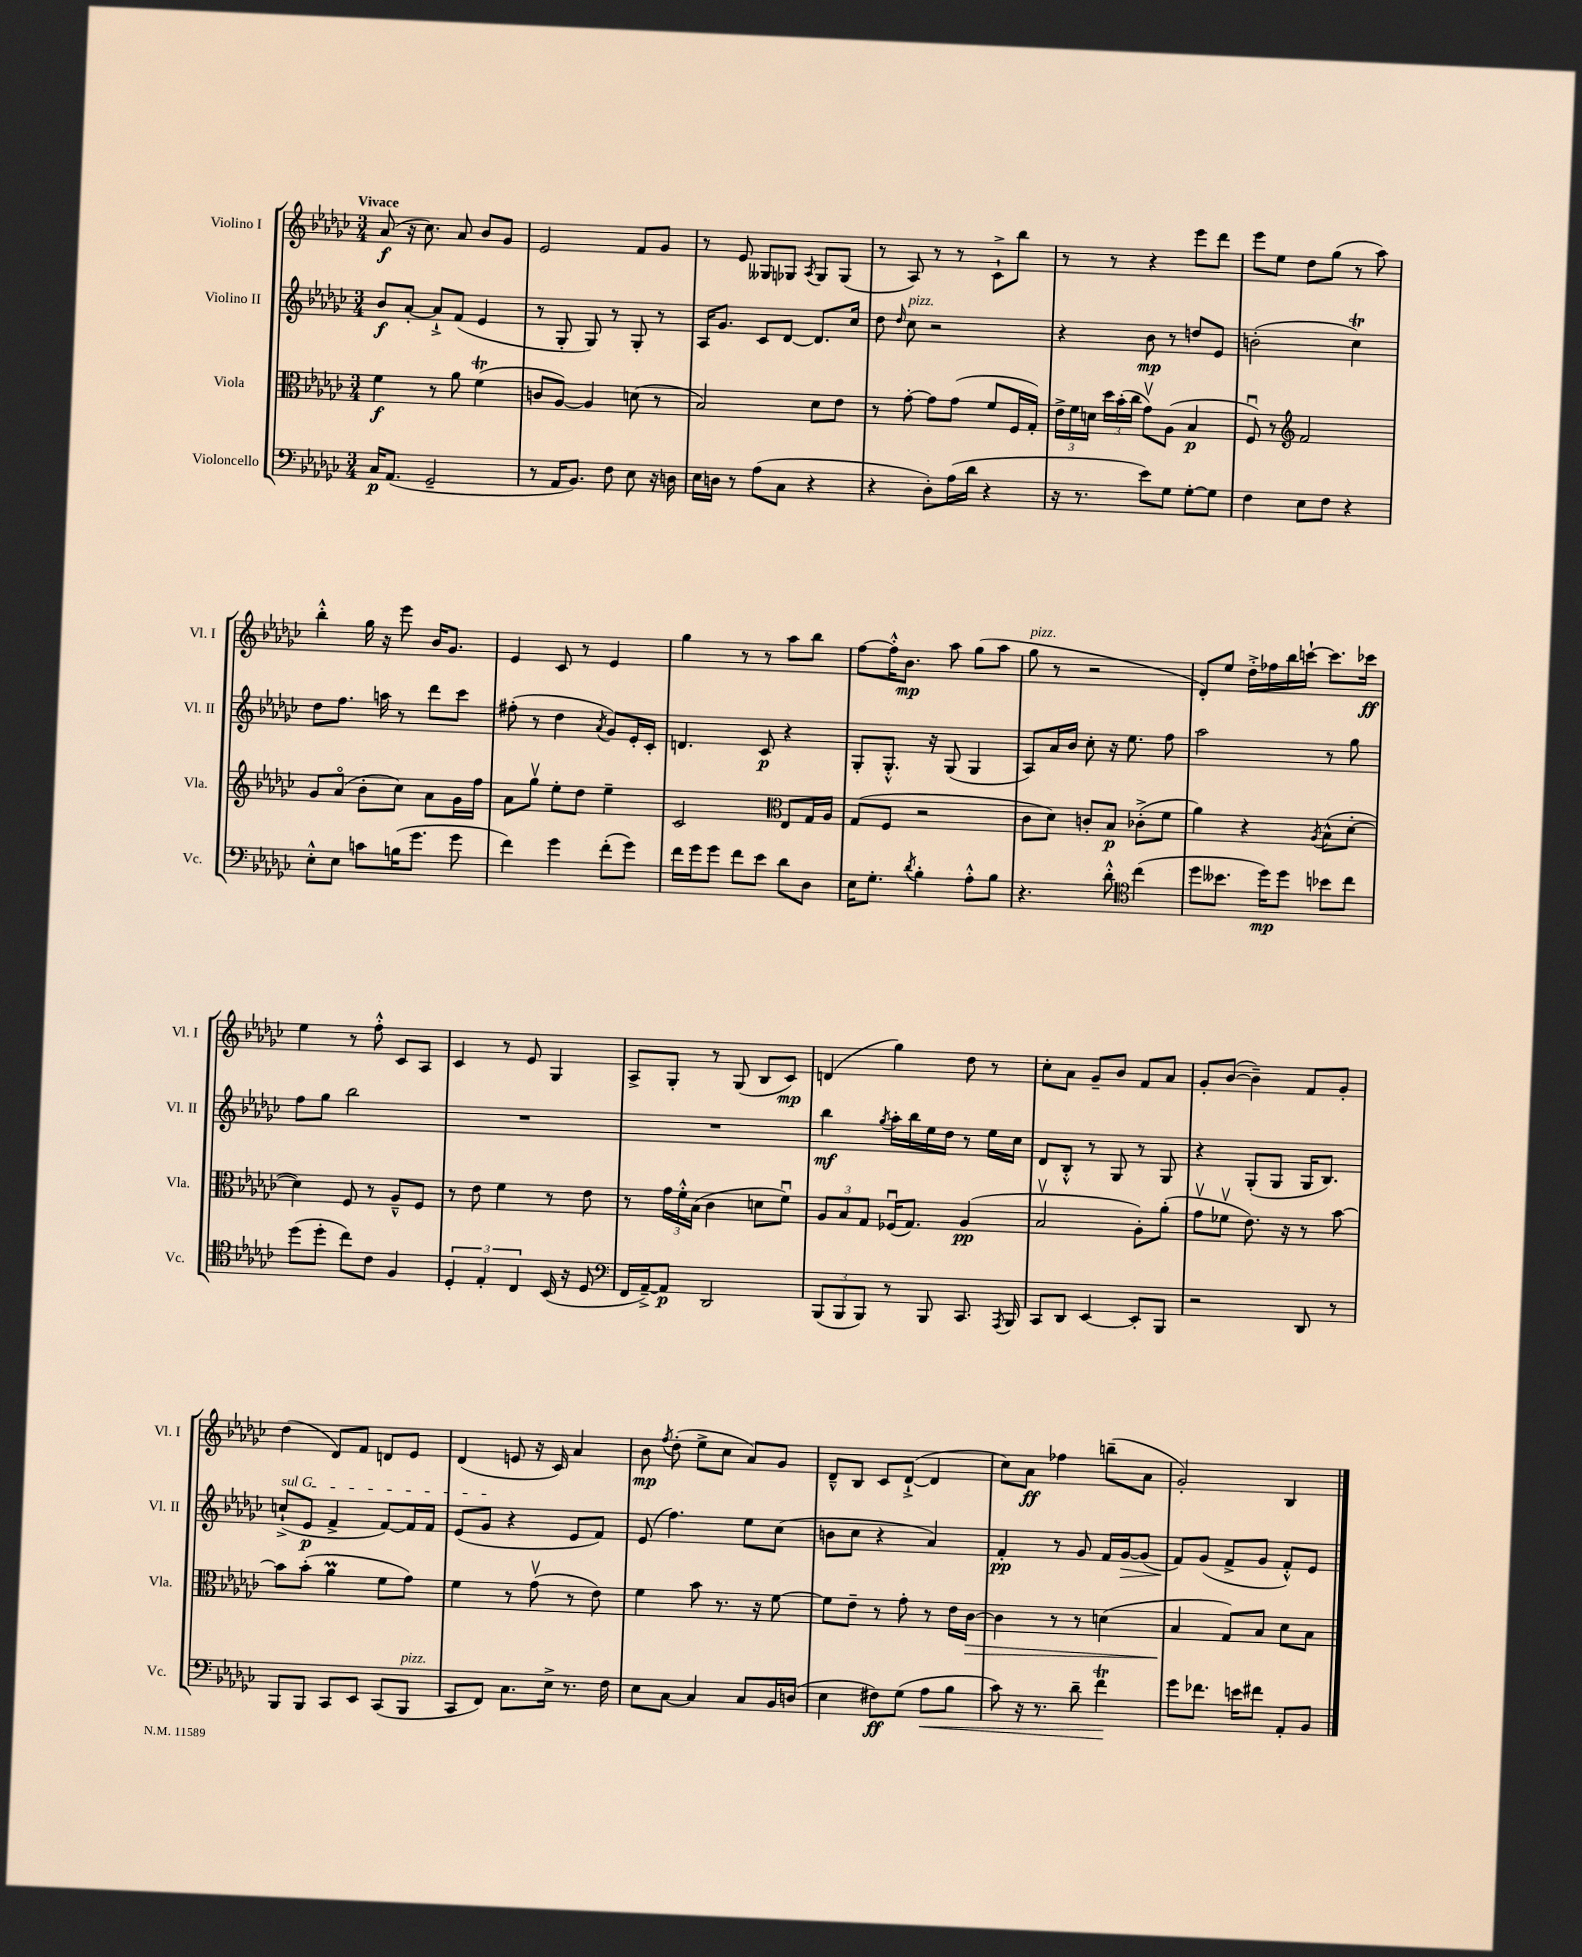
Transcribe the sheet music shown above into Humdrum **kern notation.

**kern	**dynam	**kern	**dynam	**kern	**dynam	**kern	**dynam
*part4	*part4	*part3	*part3	*part2	*part2	*part1	*part1
*staff4	*staff4	*staff3	*staff3	*staff2	*staff2	*staff1	*staff1
*I"Violoncello	*	*I"Viola	*	*I"Violino II	*	*I"Violino I	*
*I'Vc.	*	*I'Vla.	*	*I'Vl. II	*	*I'Vl. I	*
*clefF4	*	*clefC3	*	*clefG2	*	*clefG2	*
*k[b-e-a-d-g-c-]	*	*k[b-e-a-d-g-c-]	*	*k[b-e-a-d-g-c-]	*	*k[b-e-a-d-g-c-]	*
*M3/4	*	*M3/4	*	*M3/4	*	*M3/4	*
=1	=1	=1	=1	=1	=1	=1	=1
!	!	!	!	!	!	!LO:TX:a:B:t=Vivace	!
16C-/KL	p	4f\	f	8b-/L	f	(8a-/	f
(8.AA-/J	.	.	.	.	.	.	.
.	.	.	.	[8a-'/J	.	16r	.
.	.	.	.	.	.	8.cc-\)	.
2GG-~/	.	8r	.	8a-`^/L]	.	.	.
.	.	8a-\	.	(8f/J	.	8a-/	.
.	.	(4ft\	.	4e-/	.	8b-/L	.
.	.	.	.	.	.	8g-/J	.
=2	=2	=2	=2	=2	=2	=2	=2
8r	.	8cn/L	.	8r	.	2e-/	.
16AA-/KL	.	[8A-/J)	.	8G-'/	.	.	.
8.BB-/J)	.	.	.	.	.	.	.
.	.	4A-/]	.	8G-/)	.	.	.
8F\	.	.	.	8r	.	.	.
8E-\	.	(8dn\	.	8G-'/	.	8f/L	.
16r	.	8r	.	8r	.	8g-/J	.
16Dn\	.	.	.	.	.	.	.
=3	=3	=3	=3	=3	=3	=3	=3
16E-\LL	.	2B-/)	.	16A-/KL	.	8r	.
16Dn\JJ	.	.	.	8.g-/J	.	.	.
8r	.	.	.	.	.	8e-/	.
(8A-\L	.	.	.	8c-/L	.	8G--X/L	.
8C-\J	.	.	.	[8d-/J	.	8G-X/J	.
.	.	.	.	.	.	8qA-/	.
4r	.	8d-\L	.	8.d-/L]	.	8G-/L	.
.	.	8e-\J	.	.	.	(8G-/J	.
.	.	.	.	16cc-/Jk	.	.	.
=4	=4	=4	=4	=4	=4	=4	=4
4r	.	8r	.	8dd-\	.	8r	.
.	.	.	.	16qqdd-/	.	.	.
!	!	!	!	!LO:TX:a:i:t=pizz.	!	!	!
.	.	[8g-'\	.	8cc-\	.	8A-/)	.
8D-'\L)	.	8g-\L]	.	2r	.	8r	.
(16A-\L	.	(8g-\J	.	.	.	8r	.
16d-\JJ	.	.	.	.	.	.	.
4r	.	8f/L	.	.	.	8c-`^\L	.
.	.	16F/L	.	.	.	8bb-\J	.
.	.	16G-'/JJ)	.	.	.	.	.
=5	=5	=5	=5	=5	=5	=5	=5
16r	.	24e-^\LL	.	4r	.	8r	.
.	.	24f\	.	.	.	.	.
8.r	.	.	.	.	.	.	.
.	.	24dn\JJ	.	.	.	.	.
.	.	24dd-\LL	.	.	.	8r	.
.	.	(24b-'\	.	.	.	.	.
.	.	24cc-\JJ	.	.	.	.	.
8e-\L)	.	8g-v\L)	.	8b-\	mp	4r	.
8G-\J	.	(8A-\J	.	8r	.	.	.
[8G-'\L	.	4B-/	p	8ddn/L	.	8eee-\L	.
8G-\J]	.	.	.	8e-/J	.	8ddd-\J	.
=6	=6	=6	=6	=6	=6	=6	=6
4F\	.	8Fu/)	.	(2bn'\	.	8eee-\L	.
.	.	8r	.	.	.	8ee-\J	.
*	*	*clefG2	*	*	*	*	*
8E-\L	.	2f/	.	.	.	8dd-\L	.
8F\J	.	.	.	.	.	(8gg-\J	.
4r	.	.	.	4cc-T\)	.	8r	.
.	.	.	.	.	.	8aa-\)	.
!!LO:LB:g=z
=7	=7	=7	=7	=7	=7	=7	=7
8E-'^^\L	.	8g-/L	.	8dd-\L	.	4bb-'^^\	.
8E-\J	.	(8a-/J	.	8.ff\J	.	.	.
8cn\L	.	8b-'\L	.	.	.	16gg-\	.
.	.	.	.	16aan\	.	16r	.
(16Bn\K	.	8cc-\J)	.	8r	.	8eee-\	.
8.g-\J	.	.	.	.	.	.	.
.	.	8a-\L	.	8ddd-\L	.	16b-/KL	.
.	.	.	.	.	.	8.g-/J	.
8g-\	.	16g-\L	.	8ccc-\J	.	.	.
.	.	16ff\JJ	.	.	.	.	.
=8	=8	=8	=8	=8	=8	=8	=8
4f\)	.	8a-\L	.	(8ff#X'\	.	4e-/	.
.	.	8gg-v\J	.	8r	.	.	.
4g-\	.	8ee-'\L	.	4dd-\	.	8c-/	.
.	.	8dd-\J	.	.	.	8r	.
.	.	.	.	8qa-/	.	.	.
(8f'\L	.	4ee-~\	.	8g-/L)	.	4e-/	.
8g-\J)	.	.	.	16e-'/L	.	.	.
.	.	.	.	16c-'/JJ	.	.	.
=9	=9	=9	=9	=9	=9	=9	=9
16f\LL	.	2c-/	.	4.dn/	.	4gg-\	.
16g-\J	.	.	.	.	.	.	.
8g-\J	.	.	.	.	.	.	.
8f\L	.	.	.	.	.	8r	.
8e-\J	.	.	.	8c-/	p	8r	.
*	*	*clefC3	*	*	*	*	*
8d-\L	.	8E-/L	.	4r	.	8aa-\L	.
8D-\J	.	16G-/L	.	.	.	8bb-\J	.
.	.	16A-/JJ	.	.	.	.	.
=10	=10	=10	=10	=10	=10	=10	=10
16E-\KL	.	(8G-/L	.	8G-'/L	.	[8ff\L	.
8.G-'\J	.	.	.	.	.	.	.
.	.	8F/J	.	8.G-'^^/J	.	16ff'^^\K]	.
.	.	.	.	.	.	8.b-\J	mp
8qd-/	.	.	.	.	.	.	.
4B-'\	.	2r	.	.	.	.	.
.	.	.	.	16r	.	.	.
.	.	.	.	(8G-/	.	8aa-\	.
8A-'^^\L	.	.	.	4G-/	.	(8gg-\L	.
8B-\J	.	.	.	.	.	8aa-\J	.
=11	=11	=11	=11	=11	=11	=11	=11
!	!	!	!	!	!	!LO:TX:a:i:t=pizz.	!
4.r	.	8c-\L	.	8A-/L)	.	8gg-\	.
.	.	8d-\J)	.	16a-/L	.	8r	.
.	.	.	.	16b-/JJ	.	.	.
.	.	8cn'/L	.	8cc-'\	.	2r	.
8d-'^^\	.	8B-/J	p	16r	.	.	.
.	.	.	.	8.ee-\	.	.	.
*clefC4	*	*	*	*	*	*	*
(4cc-\	.	(8c-X'^\L	.	.	.	.	.
.	.	8f\J	.	8ff\	.	.	.
=12	=12	=12	=12	=12	=12	=12	=12
8dd-\L	.	4a-\)	.	2aa-\	.	8d-'/L)	.
8.b--X\J	.	.	.	.	.	8ee-/J	.
.	.	4r	.	.	.	16dd-'^\LL	.
16dd-\KL)	mp	.	.	.	.	16ff-X\	.
8dd-\J	.	.	.	.	.	16bb-\	.
.	.	.	.	.	.	[16cccn`\JJ	.
.	.	8qA-/	.	.	.	.	.
8b-X\L	.	(8B-^^\L	.	8r	.	8.ccc\L]	.
8cc-\J	.	[8d-'\J	.	8gg-\	.	.	.
.	.	.	.	.	.	16ccc-X\Jk	ff
!!LO:LB:g=z
=13	=13	=13	=13	=13	=13	=13	=13
(8dd-\L	.	4d-\])	.	8ff\L	.	4ee-\	.
8dd-'\J	.	.	.	8gg-\J	.	.	.
8cc-\L)	.	8F/	.	2bb-\	.	8r	.
8c-\J	.	8r	.	.	.	8ff'^^\	.
4F/	.	8A-~^^/L	.	.	.	8c-/L	.
.	.	8F/J	.	.	.	8A-/J	.
=14	=14	=14	=14	=14	=14	=14	=14
6D-'/	.	8r	.	2.r	.	4c-/	.
.	.	8e-\	.	.	.	.	.
6E-'/	.	.	.	.	.	.	.
.	.	4f\	.	.	.	8r	.
6C-/	.	.	.	.	.	.	.
.	.	.	.	.	.	8e-/	.
(16BB-/	.	8r	.	.	.	4G-/	.
16r	.	.	.	.	.	.	.
8D-/	.	8e-\	.	.	.	.	.
=15	=15	=15	=15	=15	=15	=15	=15
*clefF4	*	*	*	*	*	*	*
16FF/LL	.	8r	.	2.r	.	8A-^/L	.
[16AA-~^/J)	.	.	.	.	.	.	.
8AA-/J]	p	24g-\LL	.	.	.	8G-'/J	.
.	.	24f'^^\	.	.	.	.	.
.	.	(24B-\JJ	.	.	.	.	.
2DD-/	.	4c-\	.	.	.	8r	.
.	.	.	.	.	.	(8G-/	.
.	.	8dn\L	.	.	.	8B-/L	.
.	.	8fu\J)	.	.	.	8c-/J)	mp
=16	=16	=16	=16	=16	=16	=16	=16
(12BBB-/L	.	12A-/L	.	4bb-\	mf	(4dn/	.
12BBB-/	.	12B-/	.	.	.	.	.
12BBB-/J)	.	12G-/J	.	.	.	.	.
.	.	.	.	8qgg-/	.	.	.
8r	.	(16F-Xu/KL	.	16aa-'\LL	.	4gg-\)	.
.	.	8.G-/J)	.	16bb-\	.	.	.
8BBB-/	.	.	.	16ee-\	.	.	.
.	.	.	.	16dd-\JJ	.	.	.
8.CC-/	.	(4A-/	pp	8r	.	8dd-\	.
.	.	.	.	16ee-\LL	.	8r	.
8qAAA-/	.	.	.	.	.	.	.
16BBB-/	.	.	.	16cc-\JJ	.	.	.
=17	=17	=17	=17	=17	=17	=17	=17
8CC-/L	.	2B-v/	.	8d-/L	.	8cc-'\L	.
8DD-/J	.	.	.	8B-'^^/J	.	8a-\J	.
[4EE-/	.	.	.	8r	.	8g-~/L	.
.	.	.	.	8G-/	.	8b-/J	.
8EE-'/L]	.	8A-'\L)	.	8r	.	8f/L	.
8BBB-/J	.	(8a-'\J	.	8G-/	.	8a-/J	.
=18	=18	=18	=18	=18	=18	=18	=18
2r	.	8g-v\L	.	4r	.	8g-'/L	.
.	.	8f-Xv\J	.	.	.	([8b-/J	.
.	.	8.e-\)	.	(8G-'/L	.	4b-~\])	.
.	.	.	.	8G-/J	.	.	.
.	.	16r	.	.	.	.	.
8DD-/	.	8r	.	16G-/KL	.	8f/L	.
.	.	.	.	8.B-/J)	.	.	.
8r	.	[8b-\	.	.	.	8g-'/J	.
!!LO:LB:g=z
=19	=19	=19	=19	=19	=19	=19	=19
!	!	!	!	!LO:TX:a:i:t=sul G	!	!	!
8BBB-/L	.	8b-\L]	.	(8ccn`^/L	.	(4dd-\	.
8BBB-/J	.	(8b-'\J	.	8e-/J	p	.	.
8CC-/L	.	4a-M\	.	4f^/	.	8d-/L)	.
8EE-/J	.	.	.	.	.	8f/J	.
(8CC-/L	.	8f\L	.	[8f/L)	.	8dn/L	.
!LO:TX:a:i:t=pizz.	!	!	!	!	!	!	!
8BBB-/J	.	8g-\J)	.	16f/L]	.	8e-/J	.
.	.	.	.	16f/JJ	.	.	.
=20	=20	=20	=20	=20	=20	=20	=20
8CC-/L	.	4f\	.	(8e-/L	.	(4d-/	.
8FF/J)	.	.	.	8g-/J	.	.	.
8.C-\L	.	8r	.	4r	.	8en/	.
.	.	(8g-v\	.	.	.	16r	.
16E-^\Jk	.	.	.	.	.	16c-/)	.
8.r	.	8r	.	8e-/L	.	4a-/	.
.	.	8e-\)	.	8f/J)	.	.	.
16F\	.	.	.	.	.	.	.
=21	=21	=21	=21	=21	=21	=21	=21
8E-\L	.	4f\	.	(8e-/	.	8b-\	mp
.	.	.	.	.	.	8qff/	.
[8C-\J	.	.	.	4.ff\)	.	(8dd-'\	.
4C-/]	.	8b-\	.	.	.	8ee-^\L	.
.	.	8.r	.	.	.	8cc-\J	.
8C-/L	.	.	.	8ee-\L	.	8a-/L)	.
.	.	16r	.	.	.	.	.
16BB-/L	.	[8f\	.	(8cc-\J	.	8g-/J	.
(16Dn/JJ	.	.	.	.	.	.	.
=22	=22	=22	=22	=22	=22	=22	=22
4E-\	.	8f\L]	.	8bn\L	.	8d-~^^/L	.
.	.	8e-~\J	.	8cc-\J	.	8B-/J	.
8F#X\L)	ff	8r	.	4r	.	8c-/L	.
(8G-\J	.	8g-'\	.	.	.	([8d-`^/J	.
!	!LO:HP:b	!	!	!	!	!	!
8A-\L	<	8r	.	4a-/)	.	4d-/]	.
8B-\J	.	16e-\LL	.	.	.	.	.
!	!	!	!LO:HP:b	!	!	!	!
.	.	[16c-\JJ	>	.	.	.	.
=23	=23	=23	=23	=23	=23	=23	=23
8c-\)	.	4c-\]	.	4f'/	pp	8cc-\L)	.
16r	.	.	.	.	.	8a-\J	ff
8.r	.	.	.	.	.	.	.
.	.	8r	.	8r	.	4ff-X\	.
8d-~\	.	8r	.	8g-/	.	.	.
4ft\	.	(4dn\	.	16f/LL	.	(8bbn~\L	.
!	!	!	!	!	!LO:HP:b	!	!
.	.	.	.	[16g-/J	>	.	.
.	.	.	.	(8g-/J]	.	8a-\J	.
.	[	.	.	.	.	.	.
=24	=24	=24	=24	=24	=24	=24	=24
8g-\L	.	4B-/	.	8f/L)	.	2g-'/)	.
8.f-X\J	.	.	.	(8g-/J	]	.	.
.	.	8G-/L)	]	8f^/L	.	.	.
16en\KL	.	.	.	.	.	.	.
8f#X\J	.	8B-/J	.	8g-/J	.	.	.
8AA-'/L	.	8d-\L	.	8f'^^/L)	.	4B-/	.
8BB-/J	.	8B-\J	.	8e-/J	.	.	.
==	==	==	==	==	==	==	==
*-	*-	*-	*-	*-	*-	*-	*-
